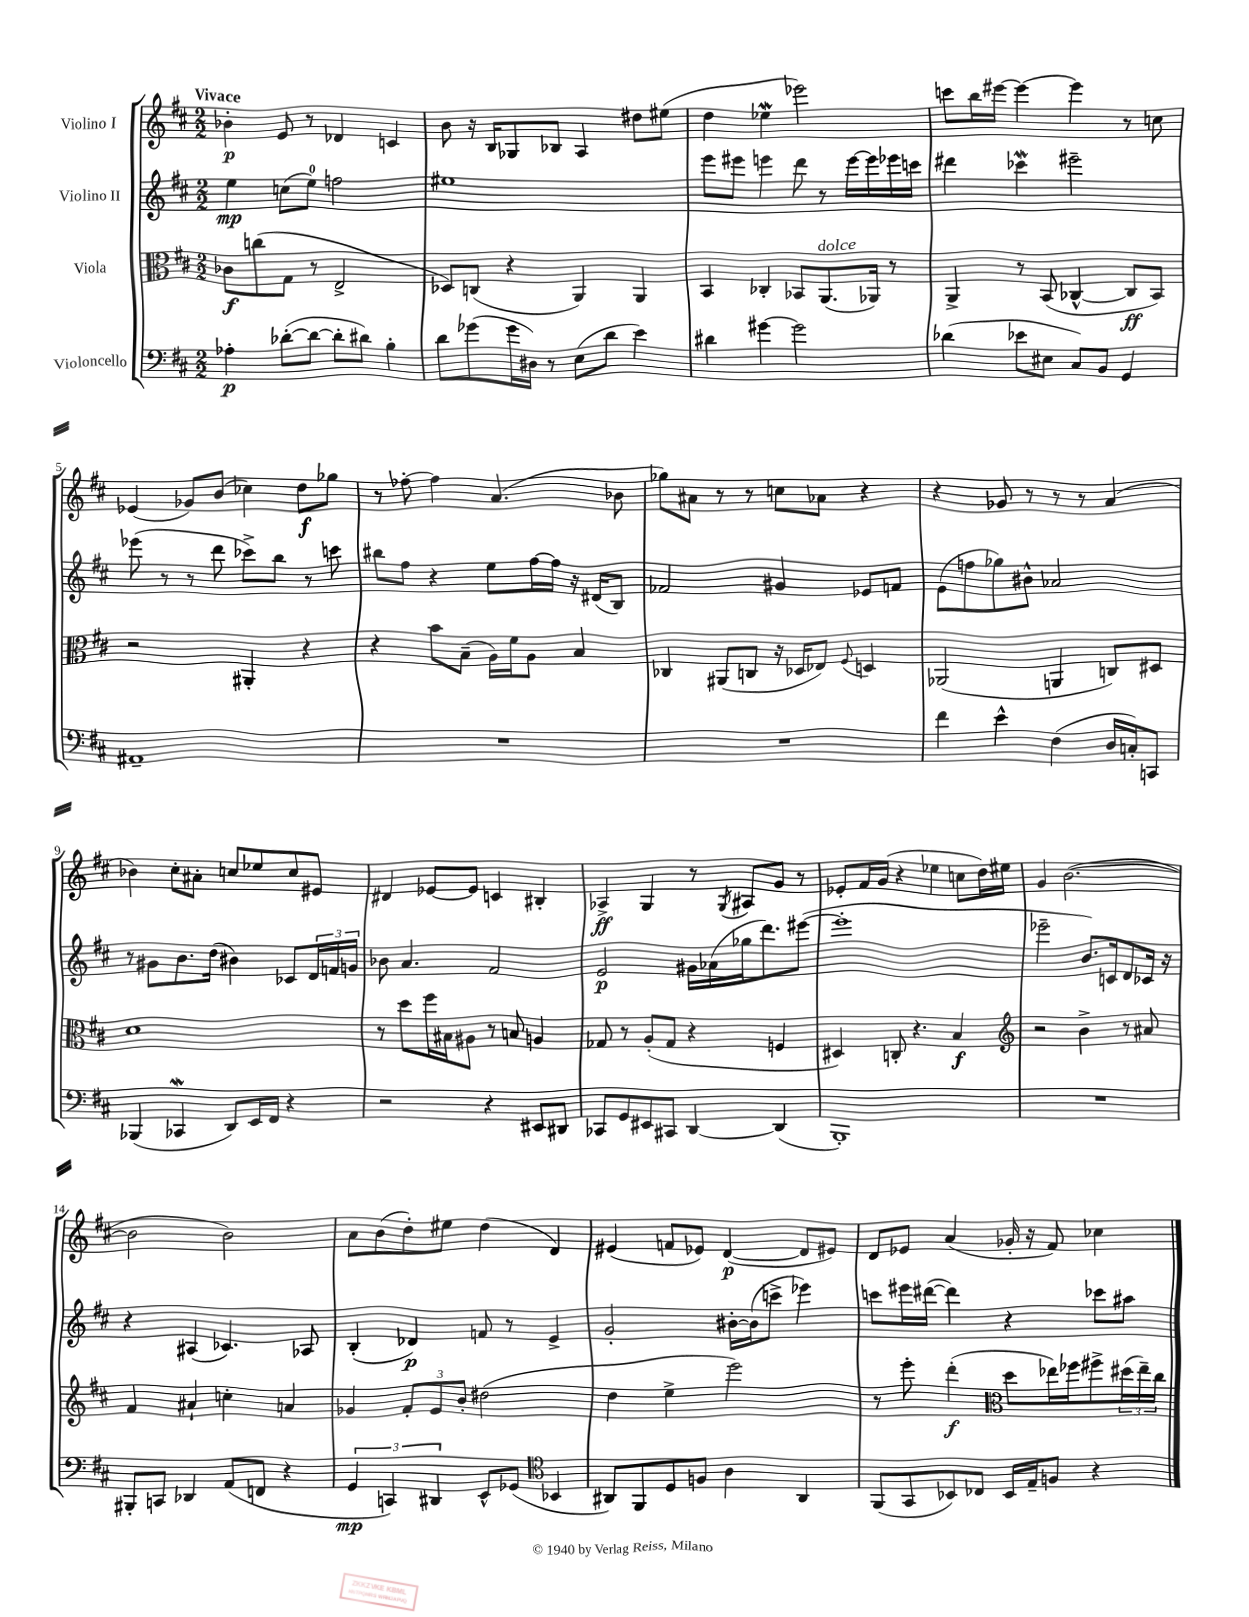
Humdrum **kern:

**kern	**kern	**kern	**kern
*staff4	*staff3	*staff2	*staff1
*clefF4	*clefC3	*clefG2	*clefG2
*k[f#c#]	*k[f#c#]	*k[f#c#]	*k[f#c#]
*M2/2	*M2/2	*M2/2	*M2/2
4A-'	8c-	4ee	4b-'
.	(8cc	.	.
([8d-'	8G	(8cc	8e
8d-_	8r	8ee)	8r
8d-']	2E^	2ff	4d-
8d#)	.	.	.
4B'	.	.	4c
=	=	=	=
8d	8D-)	1ee#	8b
(8g-	(8C	.	16r
.	.	.	16B
16g-	4r	.	8G-
16D#)	.	.	.
8r	.	.	8B-
(8E	4AA)	.	4A
8d	.	.	.
4e)	4AA	.	8dd#
.	.	.	(8ee#
=	=	=	=
4d#	4BB	8eee	4dd
.	.	8eee#	.
[4g#	4C-'	4eee	4ee-
2g#]	8BB-	8ddd	2eee-)
.	(8.AA	8r	.
.	.	[16eee	.
.	16AA-)	16eee]	.
.	8r	16eee-	.
.	.	16ccc	.
=	=	=	=
(4d-	4AA^	4ddd#	8ccc
.	.	.	16bb
.	.	.	[16eee#
8e-	8r	4ccc-	4eee#_
8E#	(8BB	.	.
8C#)	[4C-^^	2eee#~	4eee#]
8BB	.	.	.
4GG	8C-]	.	8r
.	8BB)	.	8cc
=	=	=	=
1AA#~	2r	(8eee-	(4e-
.	.	8r	.
.	.	8r	8g-)
.	.	8ddd	(8b
.	4AA#'	8ccc-^)	4cc-)
.	.	8bb	.
.	4r	8r	8dd
.	.	8ccc	8gg-
=	=	=	=
1r	4r	8bb#	8r
.	.	8ff#	[8ff-'
.	8b	4r	4ff-]
.	(8B~	.	.
.	16A)	8ee	(4.a
.	16f#	.	.
.	8A	[16ff#	.
.	.	16ff#]	.
.	4B	16r	.
.	.	(16d#	.
.	.	8B)	8b-
=	=	=	=
1r	4C-	2f-	8gg-)
.	.	.	8a#
.	(8AA#	.	8r
.	8C	.	8r
.	16r	4g#	8cc
.	16D-	.	.
.	8E-)	.	8a-
.	8qqF#	.	.
.	4D	8e-	4r
.	.	8f	.
=	=	=	=
4f#	(2AA-	(8e	4r
.	.	8ff	.
4e^^	.	8gg-)	8g-
.	.	8b#^^	8r
(4F#	4AA	2a-	8r
.	.	.	8r
16D	8C)	.	(4a
16C')	.	.	.
8CC	8D#	.	.
=	=	=	=
(4BBB-	1d	8r	4b-)
.	.	8g#	.
4CC-	.	8.b	8cc#'
.	.	.	8a#'
.	.	(16dd	.
8DD)	.	4b#)	8cc
16EE	.	.	8ee-
16FF#	.	.	.
4r	.	8c-	8cc
.	.	24d	8e#
.	.	24f	.
.	.	24g	.
=	=	=	=
2r	8r	8b-	4d#
.	8dd	4.a	.
.	16ff#	.	[8e-
.	16B#	.	.
.	8A#	.	8e-]
4r	8r	2f#	4c
.	8B	.	.
8EE#	4A	.	4B#'
8DD#	.	.	.
=	=	=	=
8CC-	8G-	2e	4A-^
8GG	8r	.	.
8EE#	(8A'	.	4G
8CC#	8G-	.	.
[4DD	4r	16g#	8r
.	.	(16a-	.
.	.	.	8qG
.	.	16gg-	8A#
.	.	8.ddd)	.
(4DD]	4F	.	8g
.	.	([8eee#	8r
=	=	=	=
1BBB')	4D#)	1eee#']	8e-'
.	.	.	16f#
.	.	.	(16g
.	8C'	.	4r
.	4.r	.	.
.	.	.	4ee-
.	4B	.	8cc
.	.	.	16dd)
.	.	.	16ee#
=	=	=	=
*	*clefG2	*	*
1r	2r	2eee-~	4g
.	.	.	([2.b
.	4b^	8.b)	.
.	.	16c	.
.	8r	8d	.
.	8a#	16c-	.
.	.	16r	.
=	=	=	=
8BBB#'	4f#	4r	2b]
8CC	.	.	.
4DD-	4a#`	(4A#	.
(8AA	4cc'	4.c-)	2b)
8FF	.	.	.
4r	4a	.	.
.	.	8A-	.
=	=	=	=
6GG	4g-	(4B'	8a
.	.	.	(8b
6CC)	.	.	.
.	12f#'	4d-)	8dd')
6DD#	12e	.	.
.	.	.	8ee#
.	12b'	.	.
8EE^^	(2dd#	8f	(4dd
(8GG-	.	8r	.
*clefC4	*	*	*
4BB-	.	4e^	4d)
=	=	=	=
8AA#)	4dd	2g'	(4e#
8FF#	.	.	.
8D	4ee^	.	8f
8F	.	.	8e-)
4A	2eee)	[16b#'	([4d
.	.	(16b#]	.
.	.	8ccc^	.
4AA#	.	4eee-)	8d]
.	.	.	8e#)
=	=	=	=
(8FF#	8r	8ccc	8d
8GG	8eee'	16eee#	8e-
.	.	([16ddd#	.
8BB-)	(4ddd'	4ddd#])	(4a
8C-	.	.	.
*	*clefC3	*	*
16BB-	8dd	4r	16g-'
16E~	.	.	16r
8F	16ee-)	.	8f#)
.	16ff-	.	.
4r	8ff#^	8ccc-	4cc-
.	(24dd#	8aa#	.
.	24ee-~)	.	.
.	24cc#	.	.
==	==	==	==
*-	*-	*-	*-
